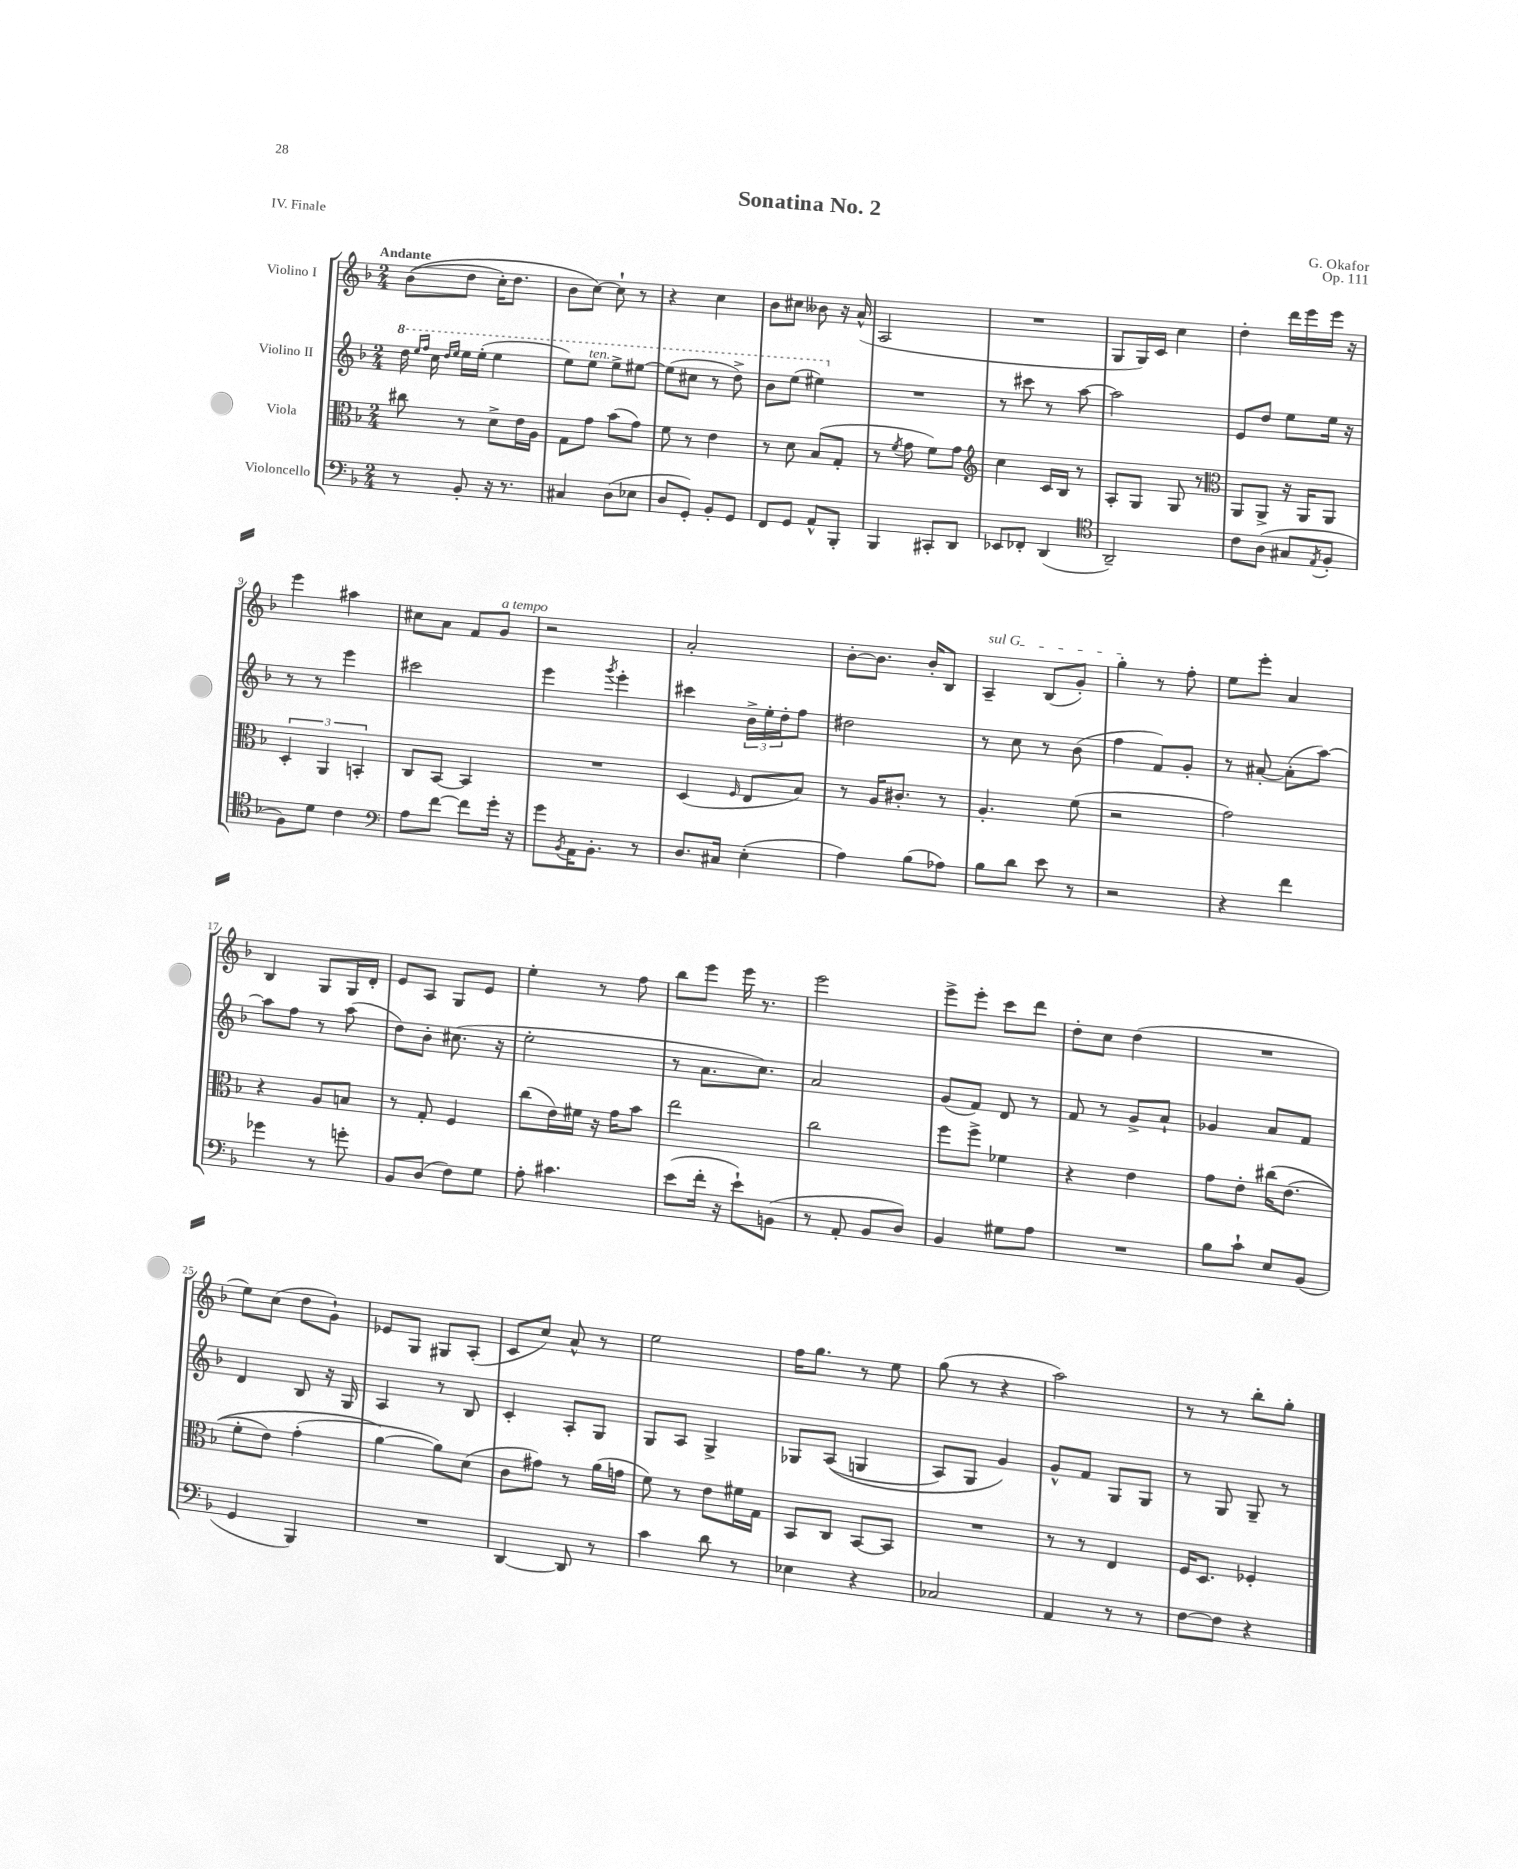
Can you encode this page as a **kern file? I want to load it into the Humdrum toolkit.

**kern	**kern	**kern	**kern
*part4	*part3	*part2	*part1
*staff4	*staff3	*staff2	*staff1
*I"Violoncello	*I"Viola	*I"Violino II	*I"Violino I
*clefF4	*clefC3	*clefG2	*clefG2
*k[b-]	*k[b-]	*k[b-]	*k[b-]
*M2/4	*M2/4	*M2/4	*M2/4
*	*	*8va	*
=1	=1	=1	=1
!	!	!	!LO:TX:a:B:t=Andante
8r	8cc#X\	16ddd\	((8b-\L
.	.	16qqeee/LL	.
.	.	16qqfff/JJ	.
.	.	16ccc\	.
.	.	16qqddd/LL	.
.	.	16qqeee/JJ	.
8BB-'/	8r	16eee\LL	8dd\J
.	.	(16eee'\JJ	.
16r	8d^\L	4eee\	16cc'\KL)
8.r	.	.	8.dd\J
.	16e\L	.	.
.	16A\JJ	.	.
=2	=2	=2	=2
4C#X/	8G\L	8eee\L)	8b-\L
!	!	!LO:TX:a:i:t=ten.	!
.	8g\J	8eee\J	[8cc\J)
(8D\L	(8b-\L	8eee^\L	8cc`\]
8E-X\J	8g\J)	[8eee#X\J	8r
=3	=3	=3	=3
8D/L	8f\	(8eee#\L]	4r
8GG'/J)	8r	8ccc#X\J	.
8BB-'/L	4e\	8r	4cc\
8GG/J	.	8ddd^\)	.
=4	=4	=4	=4
8FF/L	8r	8bb-\L	8b-\L
8GG/J	8d\	(8eee\J	8cc#X\J
8AA^^/L	(8B-/L	4eee#X\)	8b--X\
8BBB-'/J	8G'/J	.	16r
.	.	.	(16a^^/
=5	=5	=5	=5
*	*	*X8va	*
4BBB-/	8r	2r	2A/
.	8qf/	.	.
.	8g\	.	.
8CC#X'/L	8f\L)	.	.
8DD/J	8g\J	.	.
=6	=6	=6	=6
*	*clefG2	*	*
8EE-X/L	4cc\	8r	2r
8FF-X'/J	.	8ccc#X\	.
(4DD/	16c/LL	8r	.
.	16B-/JJ	.	.
.	8r	[8aa\	.
=7	=7	=7	=7
*clefC4	*	*	*
2AA~/)	8A'/L	2aa\]	8G/L
.	8G/J	.	16G/L)
.	.	.	16c/JJ
.	8G/	.	4cc\
.	8r	.	.
=8	=8	=8	=8
*	*clefC3	*	*
8c\L	8AA/L	8e/L	4dd'\
(8A\J	8AA^/J	8dd/J	.
8G#X/L	16r	8ee\L	16ddd\LL
.	16AA/KL	.	16eee\
8qE/	.	.	.
8F'/J	8AA/J	16ee\Jk	16eee\JJ
.	.	16r	16r
!!LO:LB:g=z
=9	=9	=9	=9
8F\L)	6D'/	8r	4eee\
8d\J	.	8r	.
.	6AA/	.	.
4c\	.	4eee\	4aa#X\
.	6BBn'/	.	.
=10	=10	=10	=10
*clefF4	*	*	*
8A\L	8C/L	2ccc#X\	8cc#X\L
[8f\J	[8BB-/J	.	8a\J
8f\L]	4BB-/]	.	8f/L
!	!	!	!LO:TX:a:i:t=a tempo
16g'\Jk	.	.	8g/J
16r	.	.	.
=11	=11	=11	=11
8g\L	2r	4eee\	2r
8qBB-/	.	.	.
16AA\K	.	.	.
8.BB-'\J	.	.	.
.	.	8qggg/	.
.	.	4eee'\	.
8r	.	.	.
=12	=12	=12	=12
8.D/L	(4D/	4ccc#X\	2a'/
16C#X/Jk	.	.	.
.	16qqF/	.	.
(4E'\	8E/L	24b-^\LL	.
.	.	24ee'\	.
.	.	24dd'\J	.
.	8B-/J)	8ff\J	.
=13	=13	=13	=13
4A\)	8r	2dd#X\	[8b-'\L
.	16A/KL	.	8.b-\J]
.	8.c#X'/J	.	.
(8B-\L	.	.	.
.	.	.	16b-'/KL
8A-X\J)	8r	.	8B-/J
=14	=14	=14	=14
!	!	!	!LO:TX:a:i:t=sul G
8B-\L	4.A'/	8r	4A~/
8d\J	.	8cc\	.
8e\	.	8r	(8B-/L
8r	(8f\	(8b-\	8g'/J)
=15	=15	=15	=15
2r	2r	4ff\	4gg'\
.	.	8f/L)	8r
.	.	8g'/J	8ff'\
=16	=16	=16	=16
4r	2g\)	8r	8ee\L
.	.	[8a#X'/	8eee'\J
4f\	.	(8a#'\L]	4a/
.	.	[8aa\J)	.
!!LO:LB:g=z
=17	=17	=17	=17
4g-X\	4r	8aa\L]	4B-/
.	.	8ff\J	.
8r	8A/L	8r	8G/L
8gn'\	8Bn/J	(8aa\	16G/L
.	.	.	16d'/JJ
=18	=18	=18	=18
8BB-/L	8r	8dd\L)	8e/L
(8D/J	8G'/	8b-'\J	8A/J
8F\L)	4F/	(8.cc#X\	8G/L
8G\J	.	.	8e/J
.	.	16r	.
=19	=19	=19	=19
8A'\	(8cc\L	2ee'\	4ee'\
4.c#X\	16e\L)	.	.
.	16f#X\JJ	.	.
.	16r	.	8r
.	16g\KL	.	.
.	8b-\J	.	8ff\
=20	=20	=20	=20
(8e\L	2ee\	8r	8bb-\L
16f'\Jk	.	8.a\L	8eee\J
16r	.	.	.
8e`\L)	.	.	16eee\
.	.	8.cc\J)	8.r
(8BBn\J	.	.	.
=21	=21	=21	=21
8r	2cc\	2a/	2eee\
8AA'/	.	.	.
8BB-/L	.	.	.
8D/J)	.	.	.
=22	=22	=22	=22
4BB-/	8ff\L	(8g/L	8eee^\L
.	8ff^\J	8f/J)	8eee'\J
8G#X\L	4f-X\	8d/	8ccc\L
8A\J	.	8r	8ddd\J
=23	=23	=23	=23
2r	4r	8f/	8dd'\L
.	.	8r	8cc\J
.	4e\	8g^/L	(4dd\
.	.	8a`/J	.
=24	=24	=24	=24
8B-\L	8g\L	4g-X/	2r
8c`\J	8e'\J	.	.
8E/L	(16cc#X\KL	8a/L	.
.	(8.e\J	.	.
(8BB-/J	.	8f/J	.
!!LO:LB:g=z
=25	=25	=25	=25
4GG/	8f'\L	4d/	8ee\L)
.	8e\J)	.	(8cc\J
4BBB-/)	(4g'\	8B-/	8dd\L
.	.	16r	8g`\J)
.	.	16G/	.
=26	=26	=26	=26
2r	[4a\)	4A/	8e-X/L
.	.	.	8G/J
.	8a\L])	8r	8G#X/L
.	(8d\J	8B-/	(8A'/J
=27	=27	=27	=27
[4DD/	8c\L	4c'/	8c/L
.	8g#X\J)	.	8cc/J)
8DD/]	8r	8A'/L	8a^^/
8r	(16a\LL	8G/J	8r
.	16gn\JJ	.	.
=28	=28	=28	=28
4c\	8f\)	8G/L	2ee\
.	8r	8A/J	.
8d\	8e\L	4G^/	.
8r	16f#X\L	.	.
.	16G\JJ	.	.
=29	=29	=29	=29
4E-X\	8BB-/L	8G-X/L	16ff\KL
.	.	.	8.gg\J
.	8C/J	((8A/J	.
4r	[8BB-/L	4Gn/	8r
.	8BB-/J]	.	8ee\
=30	=30	=30	=30
2C-X/	2r	8A/L)	(8gg\
.	.	8G/J	8r
.	.	4g/)	4r
=31	=31	=31	=31
4AA/	8r	8g^^/L	2aa\)
.	8r	8f/J	.
8r	4E/	8G/L	.
8r	.	8G/J	.
=32	=32	=32	=32
[8F\L	16F/KL	8r	8r
.	8.D/J	.	.
8F\J]	.	8G/	8r
4r	4F-X'/	8G~/	8bb-'\L
.	.	8r	8gg'\J
==	==	==	==
*-	*-	*-	*-
